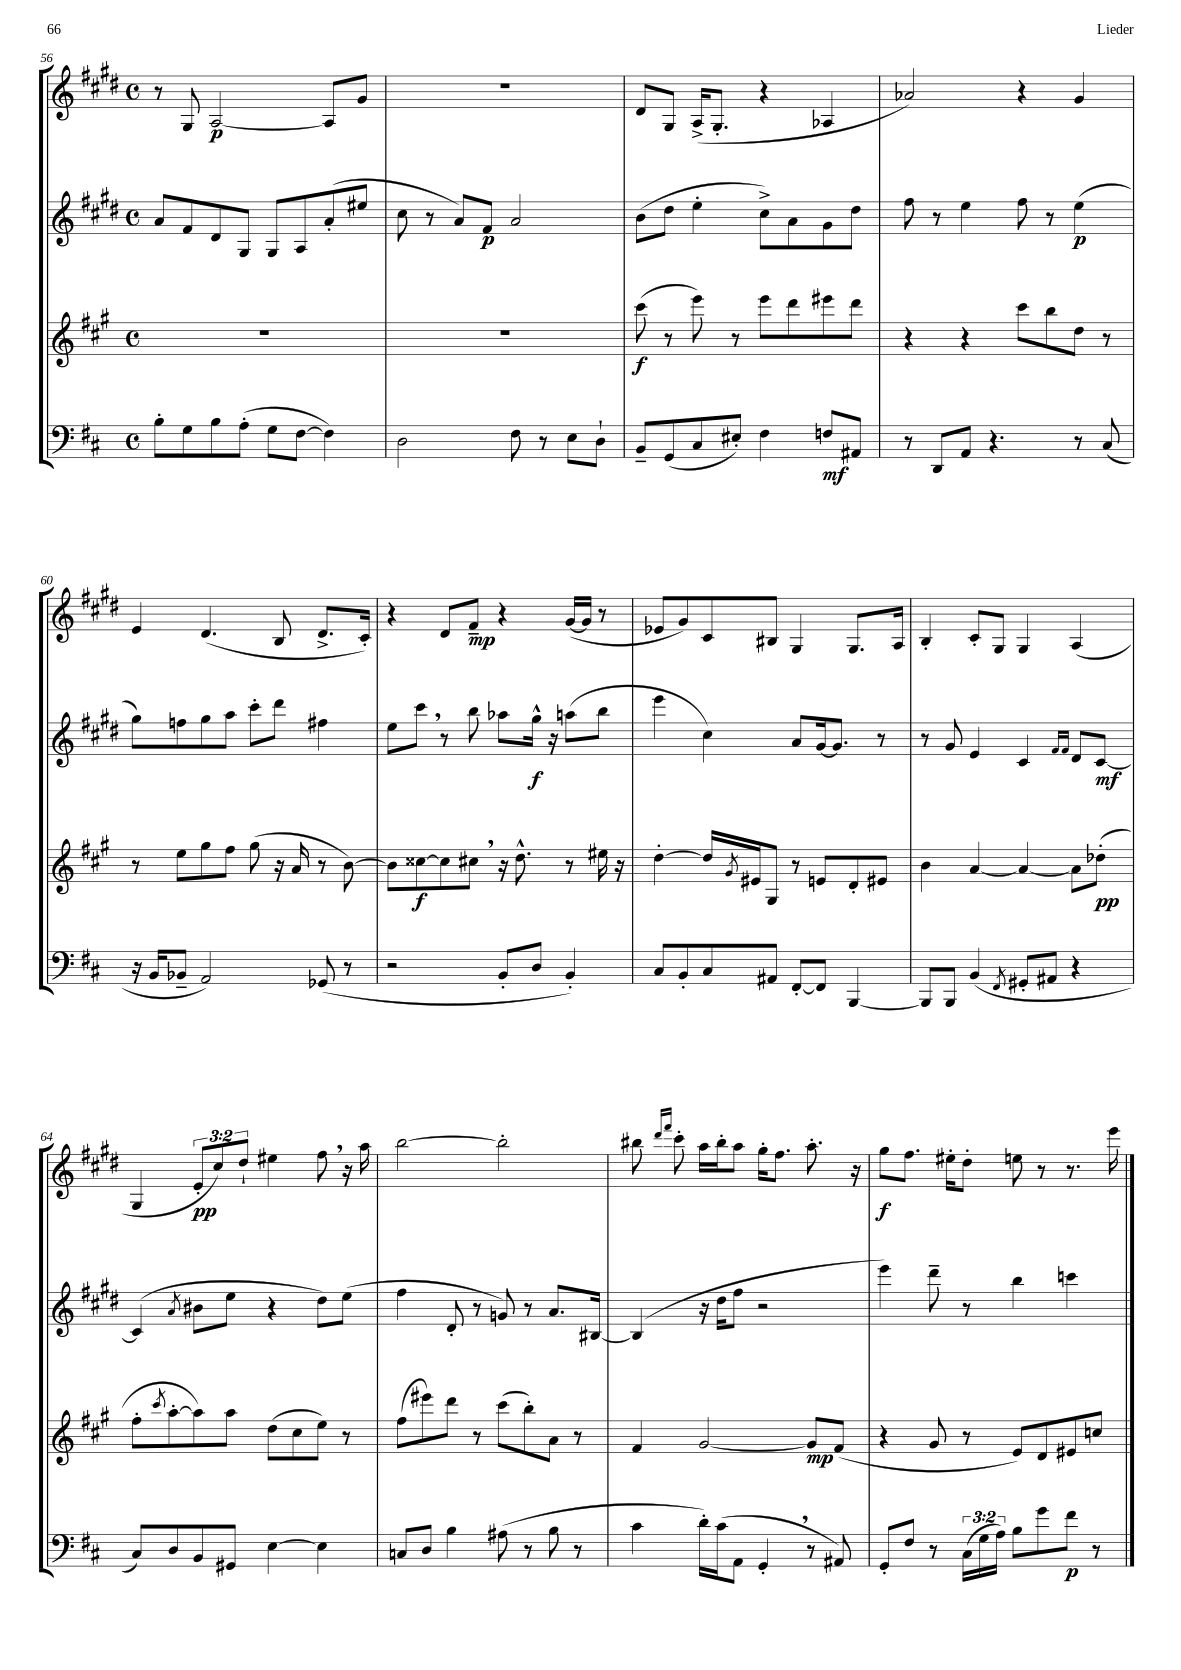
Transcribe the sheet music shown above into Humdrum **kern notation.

**kern	**dynam	**kern	**dynam	**kern	**dynam	**kern	**dynam
*part4	*part4	*part3	*part3	*part2	*part2	*part1	*part1
*staff4	*staff4	*staff3	*staff3	*staff2	*staff2	*staff1	*staff1
*clefF4	*	*clefG2	*	*clefG2	*	*clefG2	*
*k[f#c#]	*	*k[f#c#g#]	*	*k[f#c#g#d#]	*	*k[f#c#g#d#]	*
*M4/4	*	*M4/4	*	*M4/4	*	*M4/4	*
*met(c)	*	*met(c)	*	*met(c)	*	*met(c)	*
=56	=56	=56	=56	=56	=56	=56	=56
8B'\L	.	1r	.	8a/L	.	8r	.
8G\	.	.	.	8f#/	.	8G#/	.
8B\	.	.	.	8d#/	.	[2A/	p
(8A'\J	.	.	.	8G#/J	.	.	.
8G\L	.	.	.	8G#/L	.	.	.
[8F#\J	.	.	.	8A/	.	.	.
4F#\])	.	.	.	(8a'/	.	8A/L]	.
.	.	.	.	8ee#X/J	.	8g#/J	.
=57	=57	=57	=57	=57	=57	=57	=57
2D\	.	1r	.	8cc#\	.	1r	.
.	.	.	.	8r	.	.	.
.	.	.	.	8a/L)	.	.	.
.	.	.	.	8f#/J	p	.	.
8F#\	.	.	.	2a/	.	.	.
8r	.	.	.	.	.	.	.
8E\L	.	.	.	.	.	.	.
8D`\J	.	.	.	.	.	.	.
=58	=58	=58	=58	=58	=58	=58	=58
8BB~/L	.	(8ccc#\	f	(8b\L	.	8d#/L	.
(8GG/	.	8r	.	8dd#\J	.	8G#/J	.
8C#/	.	8eee\)	.	4ee'\	.	(16A^/KL	.
.	.	.	.	.	.	8.G#'/J	.
8E#X'/J)	.	8r	.	.	.	.	.
4F#\	.	8eee\L	.	8cc#^\L)	.	4r	.
.	.	8ddd\	.	8a\	.	.	.
8Fn/L	mf	8eee#X\	.	8g#\	.	4A-X/	.
8AA#X/J	.	8ddd\J	.	8dd#\J	.	.	.
=59	=59	=59	=59	=59	=59	=59	=59
8r	.	4r	.	8ff#\	.	2a-X/)	.
8DD/L	.	.	.	8r	.	.	.
8AA/J	.	4r	.	4ee\	.	.	.
4.r	.	.	.	.	.	.	.
.	.	8ccc#\L	.	8ff#\	.	4r	.
.	.	8bb\	.	8r	.	.	.
8r	.	8dd\J	.	(4ee\	p	4g#/	.
(8C#/	.	8r	.	.	.	.	.
!!LO:LB:g=z
=60	=60	=60	=60	=60	=60	=60	=60
16r	.	8r	.	8gg#\L)	.	4e/	.
16BB/KL	.	.	.	.	.	.	.
8BB-X~/J	.	8ee\L	.	8ffn\	.	.	.
2AA/)	.	8gg#\	.	8gg#\	.	(4.d#/	.
.	.	8ff#\J	.	8aa\J	.	.	.
.	.	(8gg#\	.	8ccc#'\L	.	.	.
.	.	16r	.	8ddd#\J	.	8B/	.
.	.	16a/	.	.	.	.	.
(8GG-X/	.	8r	.	4ff#X\	.	8.d#^/L	.
8r	.	[8b\)	.	.	.	.	.
.	.	.	.	.	.	16c#'/Jk)	.
=61	=61	=61	=61	=61	=61	=61	=61
2r	.	8b\L]	.	8ee\L	.	4r	.
.	.	[8cc##X\	f	8ccc#,\J	.	.	.
.	.	8cc##\]	.	8r	.	8d#/L	.
.	.	8cc#X,\J	.	8bb\	.	8f#~/J	mp
8BB'/L	.	16r	.	8aa-X\L	.	4r	.
.	.	8.dd^^\	.	.	.	.	.
8D/J	.	.	.	16gg#^^\Jk	f	.	.
.	.	.	.	16r	.	.	.
4BB'/)	.	8r	.	(8aan\L	.	([16g#/LL	.
.	.	.	.	.	.	16g#/JJ]	.
.	.	16ee#X\	.	8bb\J	.	8r	.
.	.	16r	.	.	.	.	.
=62	=62	=62	=62	=62	=62	=62	=62
8C#/L	.	[4dd'\	.	4eee\	.	8e-X/L	.
8BB'/	.	.	.	.	.	8g#/)	.
8C#/	.	16dd/LL]	.	4cc#\)	.	8c#/	.
.	.	8qg#/	.	.	.	.	.
.	.	16e#X/J	.	.	.	.	.
8AA#X/J	.	8G#/J	.	.	.	8B#X/J	.
[8FF#'/L	.	8r	.	8a/L	.	4G#/	.
8FF#/J]	.	8en/L	.	[16g#/k	.	.	.
.	.	.	.	8.g#/J]	.	.	.
[4BBB/	.	8d'/	.	.	.	8.G#/L	.
.	.	8e#X/J	.	8r	.	.	.
.	.	.	.	.	.	16A/Jk	.
=63	=63	=63	=63	=63	=63	=63	=63
8BBB/L]	.	4b\	.	8r	.	4B'/	.
8BBB/J	.	.	.	8g#/	.	.	.
(4BB/	.	[4a/	.	4e/	.	8c#'/L	.
.	.	.	.	.	.	8G#/J	.
8qFF#/	.	.	.	.	.	.	.
8GG#X'/L	.	4a/_	.	4c#/	.	4G#/	.
8AA#X/J	.	.	.	.	.	.	.
.	.	.	.	16qqf#/LL	.	.	.
.	.	.	.	16qqf#/JJ	.	.	.
4r	.	8a\L]	.	8d#/L	.	(4A/	.
.	.	(8dd-X'\J	pp	[8c#/J	mf	.	.
!!LO:LB:g=z
=64	=64	=64	=64	=64	=64	=64	=64
8C#/L)	.	8ff#'\L	.	(4c#/]	.	4G#/	.
.	.	8qccc#/	.	.	.	.	.
8D/	.	[8aa'\	.	.	.	.	.
.	.	.	.	8qa/	.	.	.
8BB/	.	8aa\])	.	8b#X\L	.	12e'/L	pp
.	.	.	.	.	.	12cc#/)	.
8GG#X/J	.	8aa\J	.	8ee\J	.	.	.
.	.	.	.	.	.	12dd#`/J	.
[4E\	.	(8dd\L	.	4r	.	4ee#X\	.
.	.	8cc#\	.	.	.	.	.
4E\]	.	8ee\J)	.	8dd#\L)	.	8ff#,\	.
.	.	8r	.	(8ee\J	.	16r	.
.	.	.	.	.	.	16aa\	.
=65	=65	=65	=65	=65	=65	=65	=65
8Cn/L	.	(8ff#\L	.	4ff#\	.	[2bb\	.
8D/J	.	8eee#X\)	.	.	.	.	.
4B\	.	8ddd\J	.	8d#'/	.	.	.
.	.	8r	.	8r	.	.	.
(8A#X\	.	(8ccc#\L	.	8gn/)	.	2bb'\]	.
8r	.	8bb'\)	.	8r	.	.	.
8B\	.	8a\J	.	8.a/L	.	.	.
8r	.	8r	.	.	.	.	.
.	.	.	.	[16B#X/Jk	.	.	.
=66	=66	=66	=66	=66	=66	=66	=66
4c#\	.	4f#/	.	(4B#/]	.	8bb#X\	.
.	.	.	.	.	.	16qqddd#/LL	.
.	.	.	.	.	.	16qqfff#/JJ	.
.	.	.	.	.	.	8ccc#'\	.
16d'\LL)	.	[2g#/	.	16r	.	16aa\LL	.
(16c#\J	.	.	.	16dd#\KL	.	16bb#'\J	.
8AA\J	.	.	.	8ff#\J	.	8aa\J	.
4GG',/	.	.	.	2r	.	16gg#'\KL	.
.	.	.	.	.	.	8.ff#\J	.
8r	.	8g#/L]	mp	.	.	8.aa'\	.
8AA#X/)	.	(8f#/J	.	.	.	.	.
.	.	.	.	.	.	16r	.
=67	=67	=67	=67	=67	=67	=67	=67
8GG'/L	.	4r	.	4eee\)	.	8gg#\L	f
8F#/J	.	.	.	.	.	8.ff#\J	.
8r	.	8g#/	.	8ddd#~\	.	.	.
.	.	.	.	.	.	16ee#X'\KL	.
(24C#\LL	.	8r	.	8r	.	8dd#'\J	.
24G\	.	.	.	.	.	.	.
24A\JJ)	.	.	.	.	.	.	.
8B\L	.	8e/L)	.	4bb\	.	8een\	.
8g\	.	8d/	.	.	.	8r	.
8f#\J	p	8e#X/	.	4cccn\	.	8.r	.
8r	.	8ccn/J	.	.	.	.	.
.	.	.	.	.	.	16eee\	.
==	==	==	==	==	==	==	==
*-	*-	*-	*-	*-	*-	*-	*-
